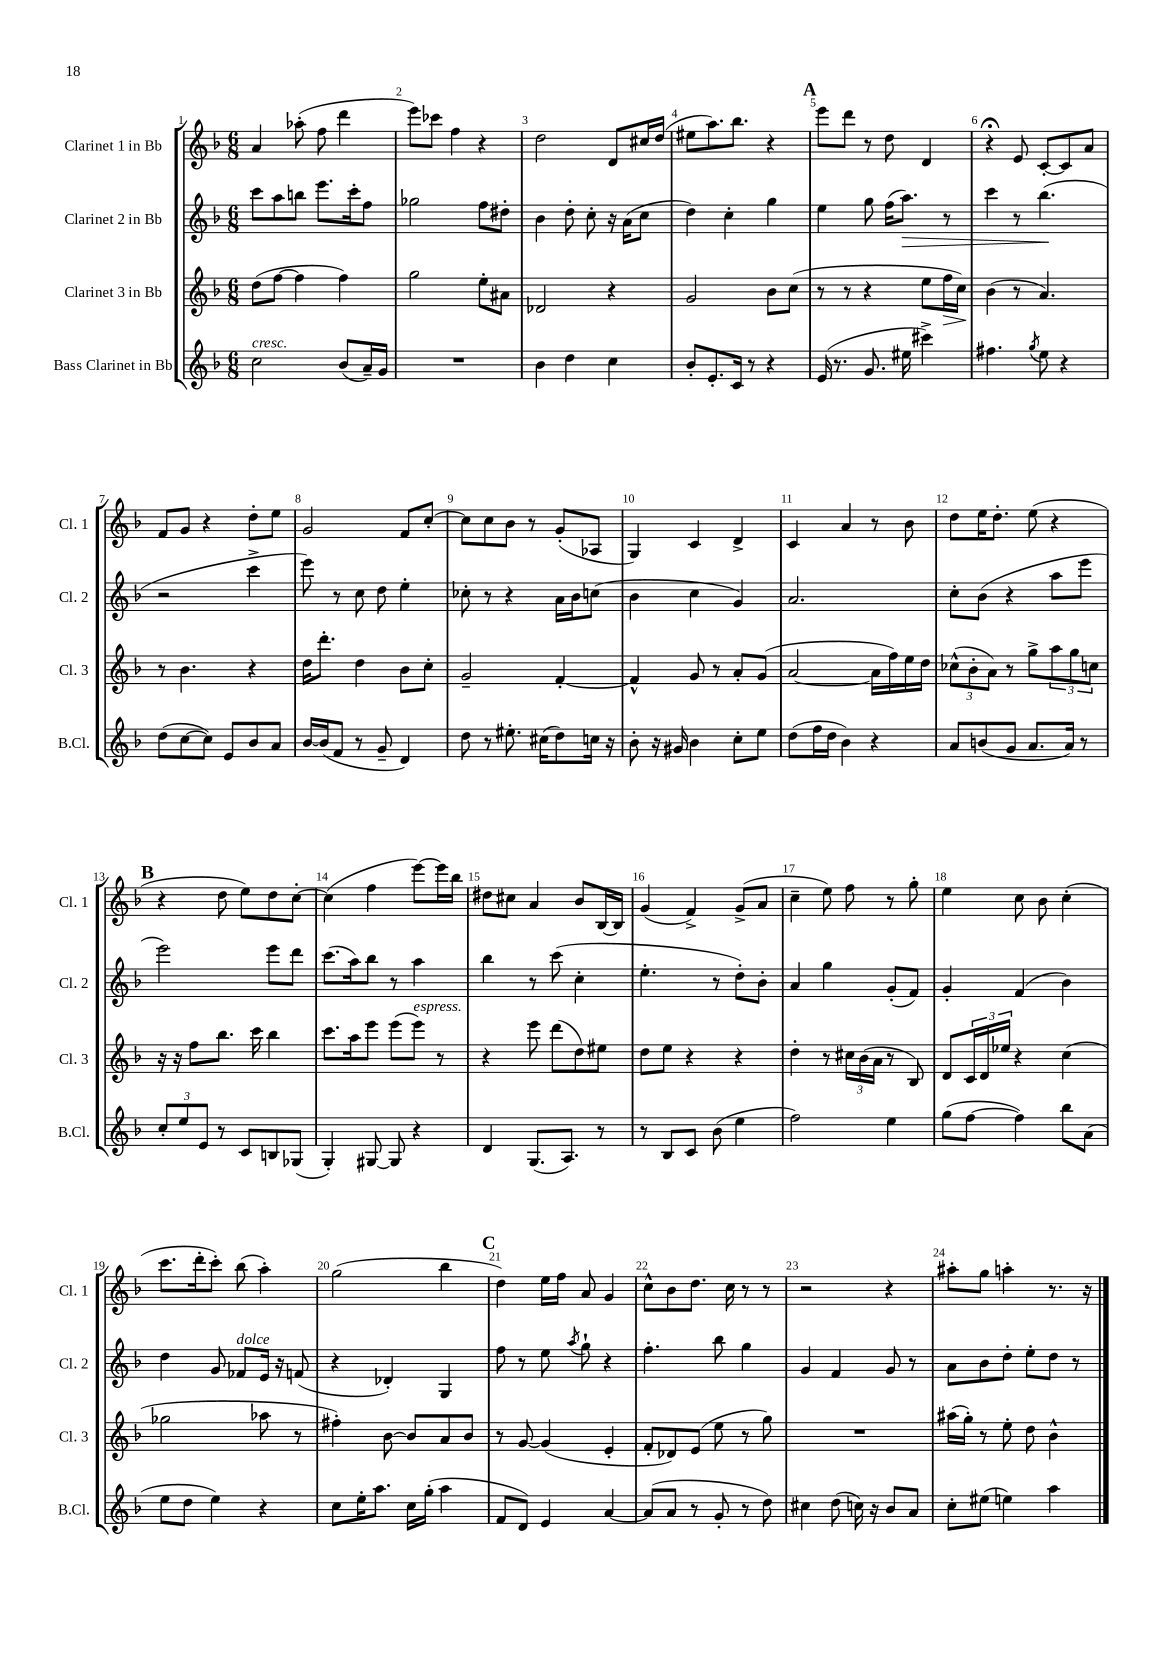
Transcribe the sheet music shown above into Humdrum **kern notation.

**kern	**kern	**kern	**kern
*staff4	*staff3	*staff2	*staff1
*clefG2	*clefG2	*clefG2	*clefG2
*k[b-]	*k[b-]	*k[b-]	*k[b-]
*M6/8	*M6/8	*M6/8	*M6/8
2cc	(8dd	8ccc	4a
.	[8ff	8aa	.
.	4ff]	8bb	(8aa-'
.	.	8.eee	8ff
(8b-	4ff)	.	4ddd
.	.	16ccc'	.
16a~)	.	8ff	.
16g	.	.	.
=	=	=	=
2.r	2gg	2gg-	8eee)
.	.	.	8ccc-
.	.	.	4ff
.	8ee'	8ff	4r
.	8a#	8dd#'	.
=	=	=	=
4b-	2d-	4b-	2dd
4dd	.	8dd'	.
.	.	8cc'	.
4cc	4r	16r	8d
.	.	(16a	.
.	.	8cc	16cc#
.	.	.	(16dd
=	=	=	=
8b-'	2g	4dd)	8ee#
8.e'	.	.	8.aa)
.	.	4cc'	.
16c	.	.	8.bb-
8r	.	.	.
4r	8b-	4gg	4r
.	(8cc	.	.
=	=	=	=
(16e	8r	4ee	8eee
8.r	.	.	.
.	8r	.	8ddd
8.g	4r	8gg	8r
.	.	(16ff	8dd
16ee#	.	8.aa)	.
4ccc#^)	8ee	.	4d
.	16ff	8r	.
.	16cc)	.	.
=	=	=	=
4.ff#	(4b-	4ccc	4r;
.	8r	8r	8e
8qgg	.	.	.
8ee	4.a)	(4.bb-	[8c'
4r	.	.	8c]
.	.	.	8a
=	=	=	=
(8dd	8r	2r	8f
[8cc	4.b-	.	8g
8cc])	.	.	4r
8e	.	.	.
8b-	4r	4ccc^	8dd'
8a	.	.	8ee
=	=	=	=
[16b-	16dd	8eee)	2g
(16b-]	8.ddd'	.	.
8f	.	8r	.
8r	4dd	8cc	.
8g~	.	8dd	.
4d)	8b-	4ee'	8f
.	8cc'	.	[8cc'
=	=	=	=
8dd	2g~	8cc-'	8cc]
8r	.	8r	8cc
8.ee#'	.	4r	8b-
.	.	.	8r
(16cc#	.	.	.
8dd)	[4f'	16a	(8g'
.	.	16b-	.
16cc	.	(8cc	8A-
16r	.	.	.
=	=	=	=
8b-'	4f^^]	4b-	4G)
16r	.	.	.
16g#	.	.	.
4b-	8g	4cc	4c
.	8r	.	.
8cc'	8a'	4g)	4d^
8ee	(8g	.	.
=	=	=	=
(8dd	[2a	2.a	4c
16ff	.	.	.
16dd	.	.	.
4b-)	.	.	4a
4r	16a]	.	8r
.	16ff)	.	.
.	16ee	.	8b-
.	16dd	.	.
=	=	=	=
8a	(12cc-^^	8cc'	8dd
.	12b-'	.	.
(8b	.	(8b-	16ee
.	12a)	.	.
.	.	.	8.dd'
8g	8r	4r	.
8.a	8gg^	.	(8ee
.	12aa	8aa	4r
16a)	.	.	.
.	12gg	.	.
8r	.	8eee	.
.	12cc	.	.
=	=	=	=
12cc'	16r	2eee)	4r
.	16r	.	.
12ee	.	.	.
.	8ff	.	.
12e	.	.	.
8r	8.bb-	.	8dd
8c	.	.	8ee)
.	16ccc	.	.
8B	4bb-	8eee	8dd
(8G-	.	8ddd	[8cc'
=	=	=	=
4G')	8.ccc	(8.ccc	(4cc]
.	16aa	16aa)	.
[8G#	8eee	8bb-	4ff
8G#]	(8eee	8r	.
4r	8eee)	4aa	[8eee)
.	8r	.	16eee]
.	.	.	16bb-
=	=	=	=
4d	4r	4bb-	8dd#
.	.	.	8cc#
(8.G	8eee	8r	4a
.	(8ddd	(8ccc	.
8.A)	.	.	.
.	8dd)	4cc'	8b-
8r	8ee#	.	[16B-
.	.	.	16B-]
=	=	=	=
8r	8dd	4.ee'	(4g
8B-	8ee	.	.
8c	4r	.	4f^)
(8b-	.	8r	.
4ee	4r	8dd')	(8g^
.	.	8b-'	8a
=	=	=	=
2ff)	4dd'	4a	4cc~
.	8r	4gg	8ee)
.	24cc#	.	8ff
.	(24b-	.	.
.	24a	.	.
4ee	8r	(8g'	8r
.	8B-)	8f)	8gg'
=	=	=	=
(8gg	8d	4g'	4ee
[8ff	24c	.	.
.	24d	.	.
.	24ee-	.	.
4ff])	4r	(4f	8cc
.	.	.	8b-
8bb-	(4cc	4b-)	(4cc'
(8a	.	.	.
=	=	=	=
8ee	2gg-	4dd	8.ccc
8dd	.	.	.
.	.	.	16ddd'
4ee)	.	8g	8ccc')
.	.	8f-	(8bb-
4r	8aa-	16e	4aa')
.	.	16r	.
.	8r	(8f	.
=	=	=	=
8cc	4ff#')	4r	(2gg
16ee'	.	.	.
8.aa	.	.	.
.	[8b-	4d-')	.
16cc	8b-]	.	.
(16gg'	.	.	.
4aa	8a	4G	4bb-
.	8b-	.	.
=	=	=	=
8f	8r	8ff	4dd)
8d)	[8g	8r	.
4e	(4g]	8ee	16ee
.	.	.	16ff
.	.	8qaa	.
.	.	8gg`	8a
[4a	4e'	4r	4g
=	=	=	=
(8a]	8f'	4.ff'	8cc^^
8a	8d-)	.	8b-
8r	(8e	.	8.dd
8g'	8ee	8bb-	.
.	.	.	16cc
8r	8r	4gg	8r
8dd)	8gg)	.	8r
=	=	=	=
4cc#	2.r	4g	2r
(8dd	.	4f	.
16cc)	.	.	.
16r	.	.	.
8b-	.	8g	4r
8a	.	8r	.
=	=	=	=
8cc'	(16aa#	8a	8aa#'
.	16gg')	.	.
(8ee#	8r	8b-	8gg
4ee)	8ee'	8dd'	4aa'
.	8dd	8ee'	.
4aa	4b-^^	8dd	8.r
.	.	8r	.
.	.	.	16r
==	==	==	==
*-	*-	*-	*-
